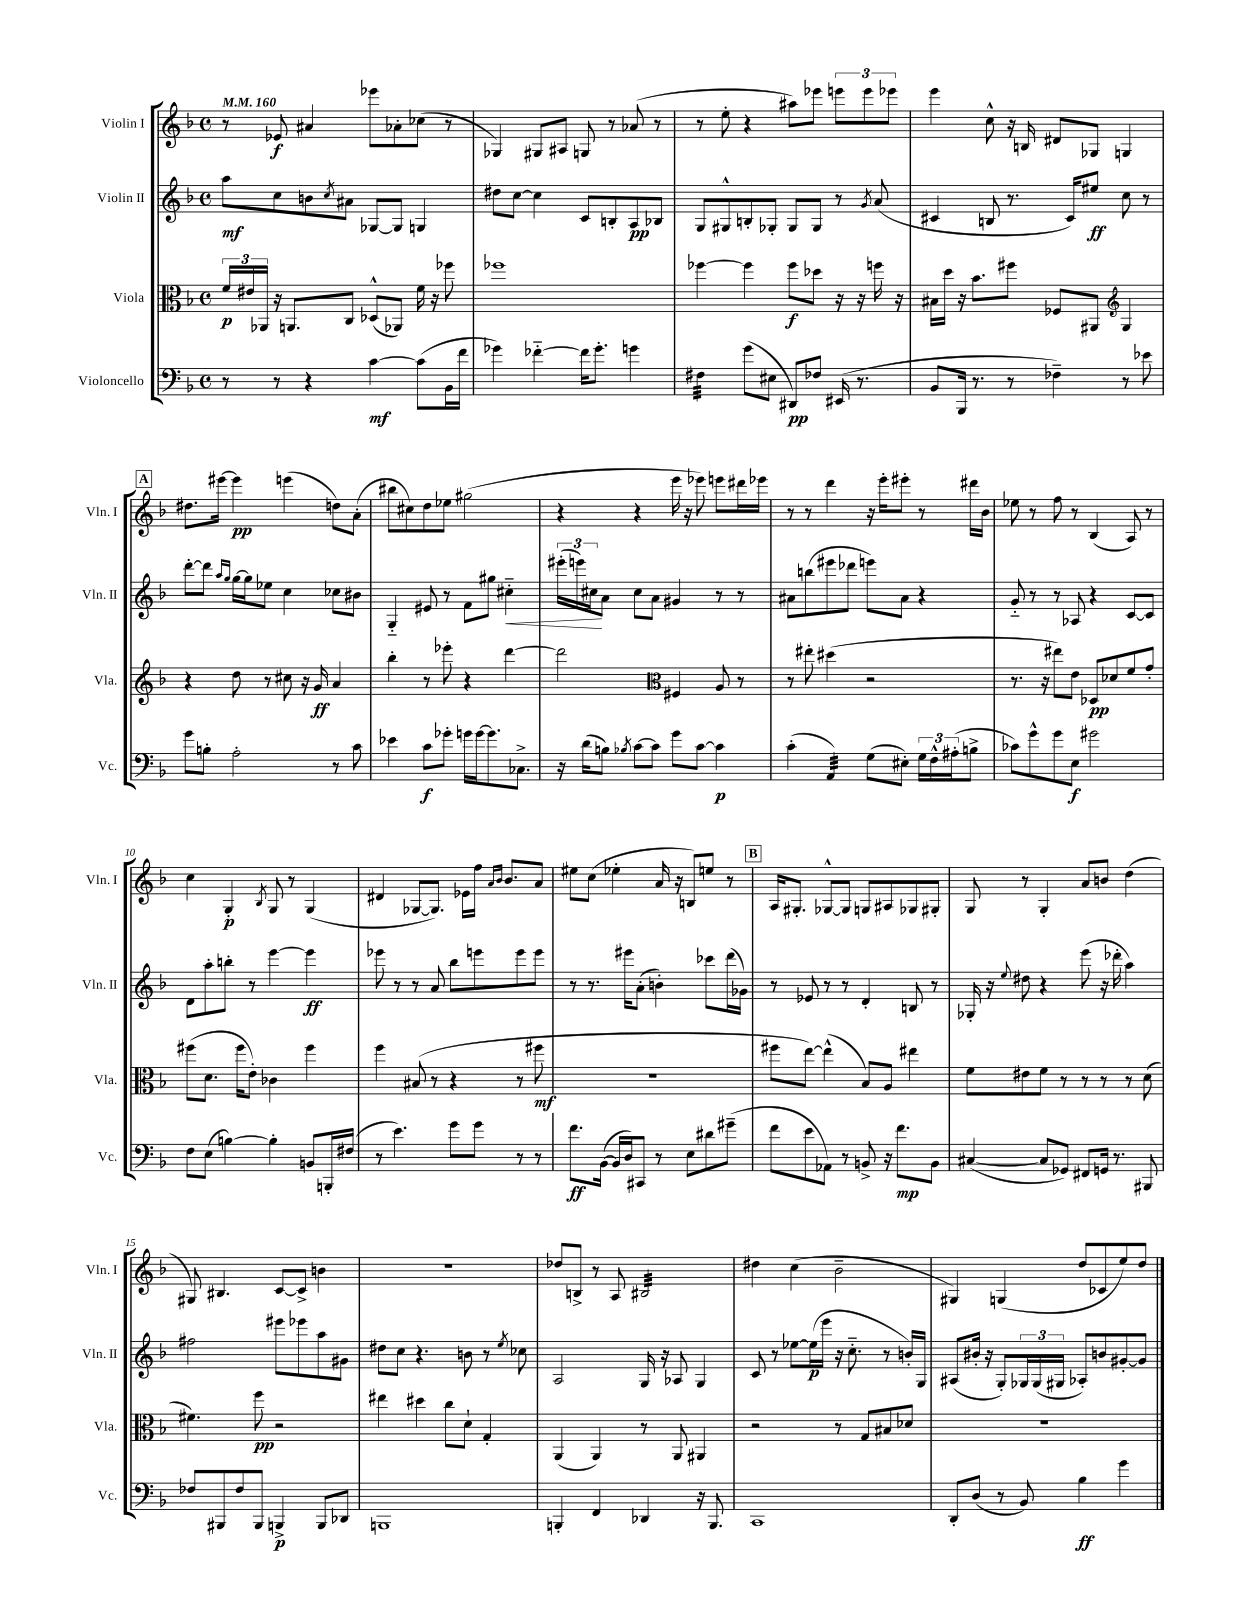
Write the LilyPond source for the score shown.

<<
\new StaffGroup <<
\new Staff = "s0" \with { instrumentName = "Violin I" shortInstrumentName = "Vln. I" } {
    \clef treble \key f \major \defaultTimeSignature \time 4/4 \tempo 4 = 160
    r8 ees'8\f ais'4 ees'''8 aes'8-. ces''8( r8 |
    ges4) gis8 ais8 g8 r8 aes'8( r8 |
    r8 e''8-. r4 ais''8) ees'''8 \tuplet 3/2 { e'''8 e'''8 ees'''8 } |
    e'''4 c''8-^ r16 b16 dis'8 ges8 g4 |
    \mark \markup { \box "A" } dis''8. eis'''16~ eis'''4\pp e'''4( d''8) a'8-.( |
    bis''8 cis''8) d''8 ees''8 gis''2( |
    r4 r4 e'''16 r16 ees'''8) e'''8 dis'''16 ees'''16 |
    r8 r8 d'''4 r16 e'''16-. eis'''8-. r8 dis'''16 bes'16 |
    ees''8 r8 f''8 r8 bes4( a8) r8 |
    c''4 g4-.\p \acciaccatura { bes8 } g8 r8 g4( |
    dis'4 ges8~ ges8.) ees'16 f''16 \grace { a'16 bes'16 } bes'8. a'8 |
    eis''8 c''8( ees''4-. a'16 r16 b8) e''8 r8 |
    \mark \markup { \box "B" } a16 gis8.-. ges8~-^ ges8 g8 ais8 ges8 gis8-. |
    g8 r8 g4-. a'8 b'8 d''4( |
    gis8) bis4. c'8~ c'8-> b'4 |
    r1 |
    des''8 b8-> r8 a8 bis2:32 |
    dis''4 c''4( bes'2-- |
    gis4) g4( d''8 ces'8 e''8) d''8 \bar "|." |
}
\new Staff = "s1" \with { instrumentName = "Violin II" shortInstrumentName = "Vln. II" } {
    \clef treble \key f \major \defaultTimeSignature \time 4/4
    a''8\mf c''8 b'8 \acciaccatura { c''8 } ais'8 ges8~ ges8 g4 |
    dis''8 c''8~ c''4 c'8 b8-. a8\pp bes8 |
    g8 gis8-^ b8-. ges8-. ges8 ges8 r8 \acciaccatura { g'8 } a'8( |
    cis'4 b8 r8. cis'16) eis''8\ff c''8 r8 |
    \mark \markup { \box "A" } d'''8~-. d'''8 \grace { a''16 g''16 } g''16~ g''16 ees''8 c''4 ces''8 bis'8 |
    g4-_ eis'8 r8 f'8 gis''8 cis''4-_\< |
    \tuplet 3/2 { eis'''16-.( e'''16) cis''16\! } a'8 cis''8 a'8 gis'4 r8 r8 |
    ais'8 b''8( eis'''8 des'''8 e'''8) ais'8 r4 |
    g'8-_ r8 r8 aes8 r4 c'8~ c'8 |
    d'8 a''8-. b''8-. r8 e'''4~ e'''4\ff |
    ees'''8 r8 r8 a'8 bes''8 e'''8 e'''8 e'''8 |
    r8 r8. eis'''16 a'8-.( b'4-.) ces'''8 d'''16( ges'16) |
    \mark \markup { \box "B" } r8 ees'8 r8 r8 d'4-. b8 r8 |
    ges16-. r16 \appoggiatura { e''8 } dis''8 r4 e'''8( r16 des'''16-. a''4) |
    fis''2 eis'''8 ees'''8 a''8 gis'8 |
    dis''8 c''8 r4. b'8 r8 \acciaccatura { e''8 } ces''8 |
    a2 g16 r16 aes8 g4 |
    c'8 r8 ees''8~ ees''16\p( e'''16 r16 c''8.-_ r8 b'16-.) g16 |
    ais8( bis'16-. r16 g8-.) \tuplet 3/2 { ges16 ges16( gis16 } aes8-.) b'8 gis'8~-. gis'8 \bar "|." |
}
\new Staff = "s2" \with { instrumentName = "Viola" shortInstrumentName = "Vla." } {
    \clef alto \key f \major \defaultTimeSignature \time 4/4
    \tuplet 3/2 { f'16\p eis'16 aes,16 } r16 a,8. c8 des8-^( aes,8) f'16 r16 fes''8 |
    fes''1 |
    fes''4~ fes''4 fes''8\f des''8 r16 r16 f''16 r16 |
    bis16 d''16 r16 bes'8. fis''8 fes8 ais,8 \clef treble g4 |
    \mark \markup { \box "A" } r4 d''8 r8 cis''8 r16 g'16\ff a'4 |
    bes''4-. r8 ees'''8-. r4 d'''4~ |
    d'''2 \clef alto fis4 a8 r8 |
    r8 eis''8-. dis''4( r2 |
    r8. r16 eis''8) e'8 des8\pp des'8 f'8 g'8-. |
    fis''8( d'8. fis''16 e'8-.) ces'4 fis''4 |
    f''4 bis8( r8 r4 r8 fis''8\mf |
    r1 |
    \mark \markup { \box "B" } fis''8 e''8~) e''4-^( bes8) a8 eis''4 |
    f'8 eis'8 f'8 r8 r8 r8 r8 d'8( |
    fis'4.) f''8\pp r2 |
    eis''4 dis''4 c''8 d'8-! g4-. |
    a,4( a,4) r8 a,8 ais,4 |
    r2 r8 g8 bis8 des'8 |
    R1 \bar "|." |
}
\new Staff = "s3" \with { instrumentName = "Violoncello" shortInstrumentName = "Vc." } {
    \clef bass \key f \major \defaultTimeSignature \time 4/4
    r8 r8 r4 c'4~\mf c'8( bes,16 f'16 |
    ges'4) fes'4~-_ fes'16 ges'8.-. g'4 |
    fis4:32 g'8( eis8 dis,8\pp) fes8 eis,16( r8. |
    bes,8 bes,,16 r8. r8 fes4--) r8 ees'8 |
    \mark \markup { \box "A" } g'8 b8-. a2-. r8 c'8 |
    ees'4 c'8\f ges'8-. g'16 g'16~ g'8. ces8.-> |
    r16 d'16( b8) \acciaccatura { bes8 } c'8~ c'8 g'8 c'8~ c'4\p |
    c'4-.( a,4:32) g8( eis8-.) \tuplet 3/2 { g16 f16-^ ais16-.( } b8-> |
    ces'8) g'8-^ g'8 e8\f gis'2 |
    f8 e8( b4~) b4-. b,8 b,,16-. fis16( |
    r8 e'4.) g'8 g'8 r8 r8 |
    f'8.\ff bes,16~( bes,16 d16) cis,8 r8 e8 dis'8 gis'8--( |
    \mark \markup { \box "B" } f'8 e'8 aes,8) r8 b,8-> r16 f'8.\mp b,8 |
    cis4~( cis8 ges,8) fis,8 g,16 r8. bis,,8 |
    fes8 bis,,8 fes8 bis,,8 b,,4->\p b,,8 des,8 |
    b,,1 |
    b,,4-. f,4 des,4 r16 b,,8. |
    c,1 |
    d,8-. d8( r8 bes,8) bes4\ff g'4 \bar "|." |
}
>>
>>
